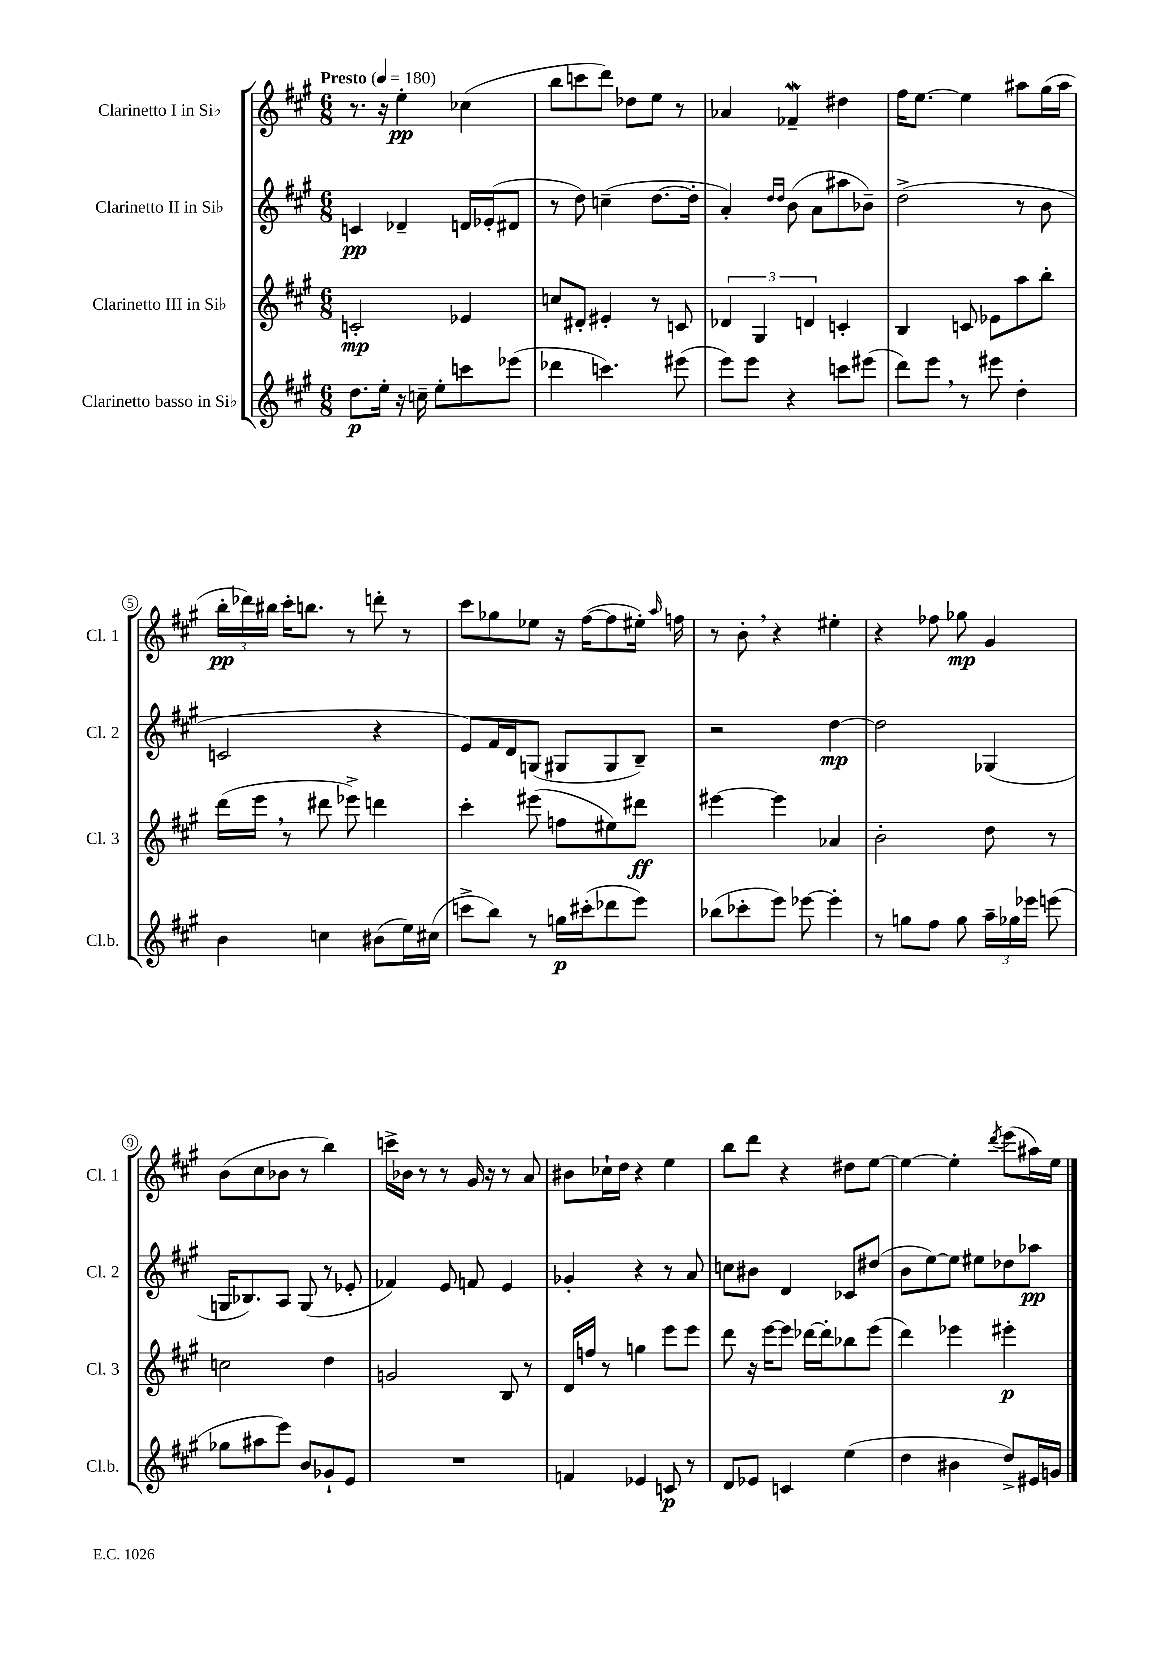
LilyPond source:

<<
\new StaffGroup <<
\new Staff = "s0" \with { instrumentName = "Clarinetto I in Sib" shortInstrumentName = "Cl. 1" } {
    \clef treble \key a \major \numericTimeSignature \time 6/8 \tempo "Presto" 4 = 180
    \autoBeamOff r8. r16 e''4-.\pp ces''4( |
    b''8[ c'''8 d'''8]) des''8[ e''8] r8 |
    aes'4 fes'4--\mordent dis''4 |
    fis''16[ e''8.]~ e''4 ais''8[ gis''16( ais''16] |
    \tuplet 3/2 { b''16[-.\pp des'''16) bis''16] } cis'''16[-. b''8.] r8 d'''8-. r8 |
    cis'''8[ ges''8 ees''8] r16 fis''16[~( fis''8 eis''16]-.) \grace { a''16 } f''16 |
    r8 b'8-. \breathe r4 eis''4-. |
    r4 fes''8 ges''8\mp gis'4 |
    b'8[( cis''8 bes'8] r8 b''4) |
    c'''16[-> bes'16] r8 r8 gis'16 r16 r8 a'8 |
    bis'8[ ces''16-! d''16] r4 e''4 |
    b''8[ d'''8] r4 dis''8[ e''8]~ |
    e''4~ e''4-. \acciaccatura { d'''8 } e'''8[( ais''16) e''16] \bar "|." |
}
\new Staff = "s1" \with { instrumentName = "Clarinetto II in Sib" shortInstrumentName = "Cl. 2" } {
    \clef treble \key a \major \numericTimeSignature \time 6/8
    \autoBeamOff c'4\pp des'4-- d'16[ ees'16-.( dis'8] |
    r8 d''8) c''4--( d''8.[~ d''16]-. |
    a'4-.) \grace { d''16[ d''16] } b'8( a'8[ ais''8 bes'8]--) |
    d''2->( r8 b'8 |
    c'2 r4 |
    e'8[) fis'16 d'16 g8]( gis8[ gis8 b8]--) |
    r2 d''4~\mp |
    d''2 ges4( |
    g16[ bes8.) a8] g8( r8 ees'8-. |
    fes'4) e'8 f'8 e'4 |
    ges'4-. r4 r8 a'8 |
    c''8[ bis'8] d'4 ces'8[ dis''8]( |
    b'8[ e''8~) e''8] eis''8[ des''8 aes''8]\pp \bar "|." |
}
\new Staff = "s2" \with { instrumentName = "Clarinetto III in Sib" shortInstrumentName = "Cl. 3" } {
    \clef treble \key a \major \numericTimeSignature \time 6/8
    \autoBeamOff c'2-.\mp ees'4 |
    c''8[ dis'8]-. eis'4-. r8 c'8 |
    \tuplet 3/2 { des'4 gis4 d'4 } c'4-. |
    b4 c'8 ees'8[ a''8 b''8]-. |
    d'''16[( e'''16] \breathe r8 dis'''8 ees'''8->) d'''4 |
    cis'''4-. eis'''8( f''8[ eis''8) dis'''8]\ff |
    eis'''4~ eis'''4 aes'4 |
    b'2-. d''8 r8 |
    c''2 d''4 |
    g'2 b8 r8 |
    d'16[ f''16] r8 g''4 e'''8[ e'''8] |
    d'''8 r16 e'''16[~ e'''8] des'''16[~ des'''16-. bes''8 e'''8]( |
    d'''4) ees'''4 eis'''4-.\p \bar "|." |
}
\new Staff = "s3" \with { instrumentName = "Clarinetto basso in Sib" shortInstrumentName = "Cl.b." } {
    \clef treble \key a \major \numericTimeSignature \time 6/8
    \autoBeamOff d''8.[\p e''16]-. r16 c''16-- e''8[-. c'''8 ees'''8]( |
    des'''4 c'''4.) eis'''8( |
    e'''8[) e'''8] r4 c'''8[ eis'''8]( |
    d'''8[) e'''8] \breathe r8 eis'''8 d''4-. |
    b'4 c''4 bis'8[( e''16) cis''16]( |
    c'''8[-> b''8]) r8 g''16[\p cis'''16-.( des'''8 e'''8]) |
    bes''8[( ces'''8-. e'''8]) ees'''8~ ees'''4-. |
    r8 g''8[ fis''8] g''8 \tuplet 3/2 { a''16[-- ges''16 ees'''16] } e'''8( |
    ges''8[ ais''8 e'''8]) b'8[ ges'8-! e'8] |
    R2. |
    f'4 ees'4 c'8\p r8 |
    d'8[ ees'8] c'4 e''4( |
    d''4 bis'4 d''8[->) eis'16 g'16] \bar "|." |
}
>>
>>
\layout { \context { \Score \override BarNumber.stencil = #(make-stencil-circler 0.1 0.3 ly:text-interface::print) } }
